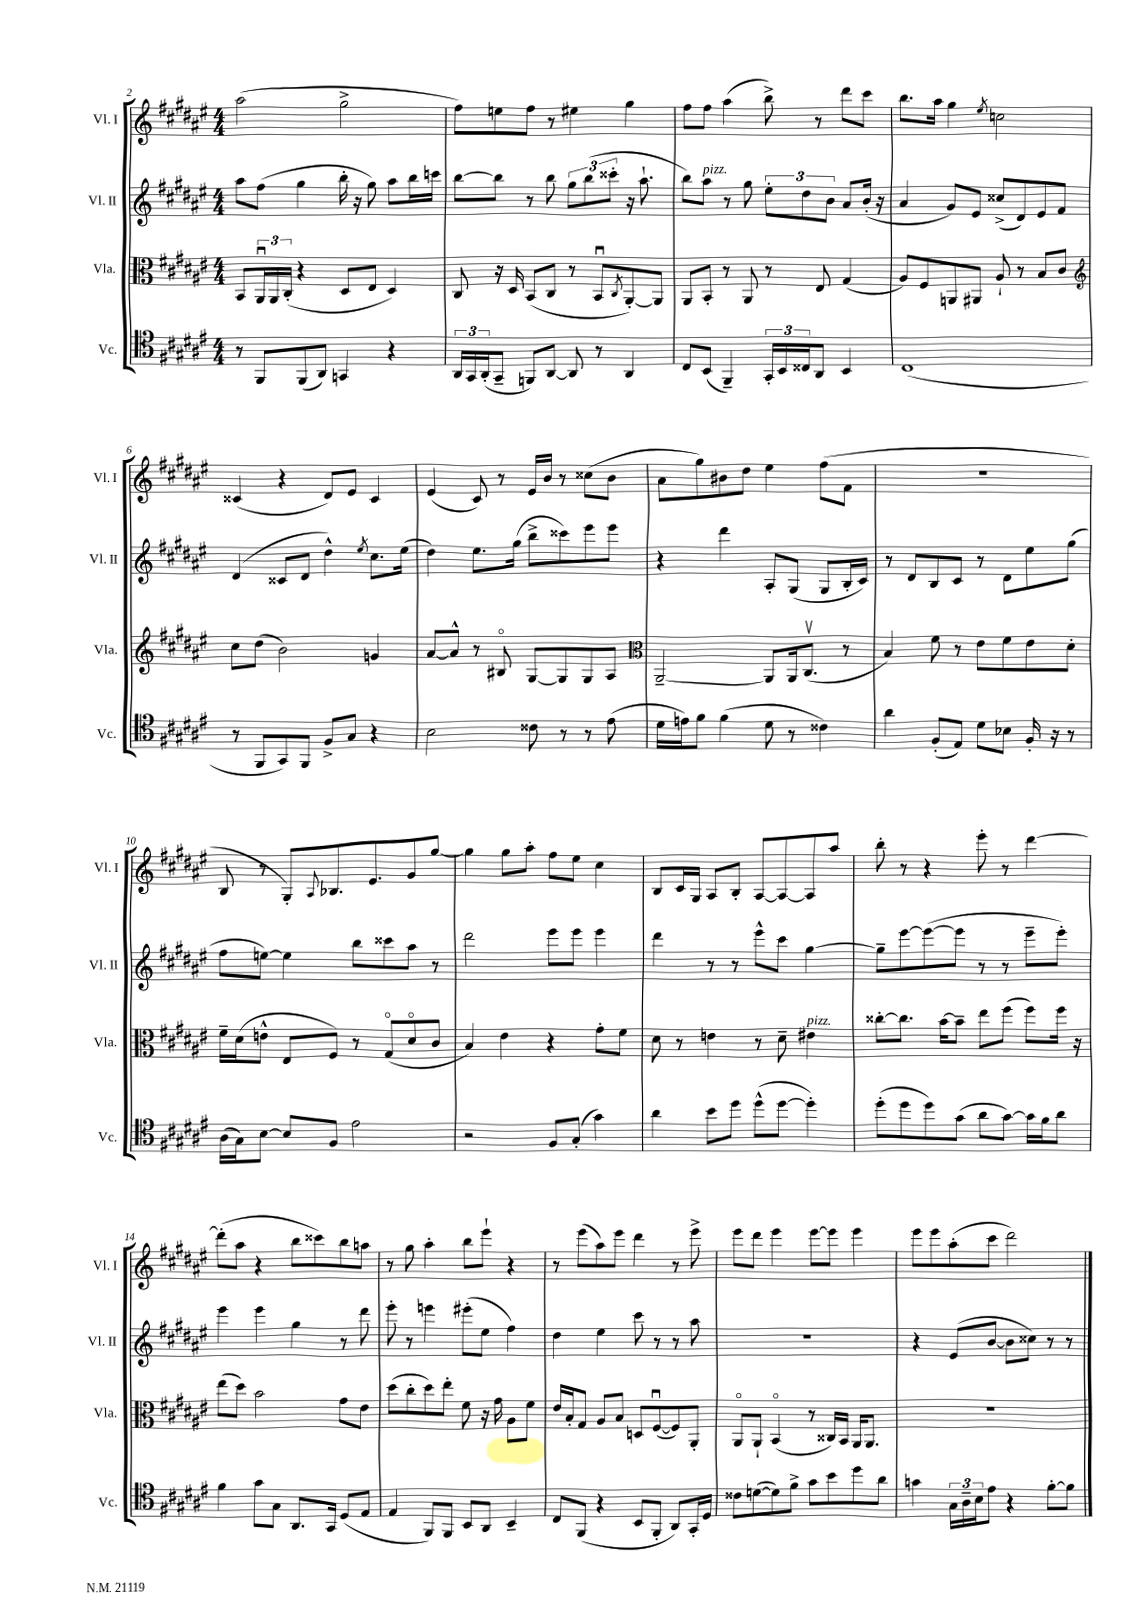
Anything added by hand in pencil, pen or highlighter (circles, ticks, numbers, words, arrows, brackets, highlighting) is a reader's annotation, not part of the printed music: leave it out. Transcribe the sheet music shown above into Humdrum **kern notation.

**kern	**kern	**kern	**kern
*staff4	*staff3	*staff2	*staff1
*clefC4	*clefC3	*clefG2	*clefG2
*k[f#c#g#d#a#e#]	*k[f#c#g#d#a#e#]	*k[f#c#g#d#a#e#]	*k[f#c#g#d#a#e#]
*M4/4	*M4/4	*M4/4	*M4/4
8r	8BB	8aa#	(2aa#
8FF#	24AA#u	(8ff#	.
.	24AA#	.	.
.	(24C#'	.	.
(8FF#	4r	4gg#	.
8AA#)	.	.	.
4GG	8D#	16bb'	2gg#^
.	.	16r	.
.	8E#	8gg#)	.
4r	4D#)	8aa#	.
.	.	16bb	.
.	.	16ccc	.
=	=	=	=
24AA#	8C#	[8bb	8ff#)
24GG#	.	.	.
(24AA#'	.	.	.
8GG#~	16r	8bb]	8ee
.	16D#	.	.
8FF)	(8BB	8r	8ff#
[8AA#	8C#	8bb	8r
8AA#]	8r	12gg#	4ee#
.	.	(12bb	.
8r	8BBu	.	.
.	.	12ccc##'	.
.	8qC#	.	.
4AA#	[8AA#')	16r	4gg#
.	.	8.aa#`	.
.	8AA#]	.	.
=	=	=	=
8C#	8AA#	8bb)	8ff#
(8BB	8BB'	8aa#	8ff#
4FF#~)	8r	8r	(4aa#
.	8AA#	8gg#	.
24GG#'	8r	12ee#'	8bb^)
24BB	.	.	.
24C##	.	12dd#	.
8AA#	8E#	.	8r
.	.	12b	.
4BB	(4G#	8a#	8ddd#
.	.	(16b'	8ccc#
.	.	16r	.
=	=	=	=
(1C#	8A#)	4a#	8.bb
.	8F#	.	.
.	.	.	16aa#
.	8AA	8g#)	4gg#
.	8AA#	8e#	.
.	.	.	8qee#
.	8A#`	(8cc##^	2cc
.	8r	8d#)	.
.	8B	8e#	.
.	8c#	8f#	.
=	=	=	=
*	*clefG2	*	*
8r	8cc#	(4d#	(4c##
8FF#	(8dd#	.	.
8GG#)	2b)	8c##	4r
8FF#	.	8d#	.
8F#^	.	4dd#^^)	8d#)
8G#	.	.	8e#
.	.	8qee#	.
4r	4g	8.cc#	4c##
.	.	(16ee#	.
=	=	=	=
2B	[8a#	4dd#)	(4e#
.	8a#^^]	.	.
.	8r	8.ee#	8c#)
.	8B#o	.	8r
.	.	(16gg#	.
8c##	[8G#	8bb^	16e#
.	.	.	16b
8r	8G#]	8ccc##)	8r
8r	8G#	8eee#	(8cc##
(8e#	8A#	8eee#	8b
=	=	=	=
*	*clefC3	*	*
16d#	[2AA#~	4r	8a#
16e)	.	.	.
8f#	.	.	8gg#)
(4f#	.	4ddd#	8b#
.	.	.	8dd#
8d#	8AA#]	8A#'	4ee#
8r	16AA#	(8G#	.
.	(8.C#v	.	.
4c##)	.	8G#	(8ff#
.	8r	16B'	8f#
.	.	16c#)	.
=	=	=	=
4a#	4B)	8r	1r
.	.	8d#	.
(8F#'	8f#	8B	.
8E#)	8r	8c#	.
8d#	8e#	8r	.
8B-	8f#	8d#	.
16F#'	8e#	8ee#	.
16r	.	.	.
8r	8d#'	(8gg#	.
=	=	=	=
(16A#	16f#~	8ff#	8B
16G#)	(16d#	.	.
[8B	8e^^	[8ee)	8r
8B]	8E#	4ee]	8G#')
.	.	.	8qqA#
8F#	8F#)	.	8.B-
2e#	8r	8bb	.
.	.	.	8.e#
.	(8G#o	8ccc##	.
.	8d#o	8aa#	8g#
.	8c#	8r	[8gg#
=	=	=	=
2r	4B)	2ddd#	4gg#]
.	4e#	.	8gg#
.	.	.	8aa#'
8F#	4r	8eee#	8ff#
(8G#'	.	8eee#	8ee#
4g#)	8g#'	4eee#	4cc#
.	8f#	.	.
=	=	=	=
4a#	8d#	4ddd#	8B
.	8r	.	16c#
.	.	.	16G#
8b	4e	8r	8A#
8dd#	.	8r	8B'
(8dd#^^	8r	8eee#^^	[8A#
[8dd#	8d#~	8ccc#	8A#_
4dd#'])	4e#	[4gg#	8A#]
.	.	.	8aa#
=	=	=	=
(8dd#'	[8cc##'	8gg#~]	8bb'
8dd#	8.cc##]	[8eee#	8r
8dd#)	.	(8eee#_	4r
.	[16b	.	.
(8g#	8b~]	8eee#]	.
8a#	8ee#	8r	8eee#'
[8g#)	(8ff#	8r	8r
16g#]	8ff#)	8eee#~	[4ddd#
16f#	.	.	.
8a#	16ff#	8eee#')	.
.	16r	.	.
=	=	=	=
4f#	(8ee#	4eee#	(8ddd#']
.	8dd#)	.	8aa#
8g#	2b	4eee#	4r
8G#	.	.	.
8.AA#	.	4gg#	8bb
.	.	.	8ccc##)
16GG#	.	.	.
(8D#	8g#	8r	8bb
8E#	8e#	8ddd#	8aa
=	=	=	=
4E#	(8dd#	8eee#'	8r
.	8cc#'	8r	8gg#
8FF#)	8dd#)	4eee	4aa#'
8FF#	8ee#'	.	.
8BB	8f#	(8eee#'	8bb
8AA#	16r	8ee#	8eee#`
.	16g#	.	.
4BB~	8A#	4ff#)	4r
.	8f#	.	.
=	=	=	=
8C#	16e#	4dd#	8r
.	16B'	.	.
(8FF#	8G#	.	(8eee#
4r	8A#	4ee#	8aa#)
.	8B	.	8eee#
8BB	8D	8ccc#	4ddd#
8FF#'	([8F#u	8r	.
8AA#)	8F#])	8r	8r
16GG#'	8AA#'	8aa#	8eee#^
16D#	.	.	.
=	=	=	=
8c##	8AA#o	1r	8eee#
([8d	8AA#`	.	8ddd#
8d])	(4BBo	.	4eee#
8f#^	.	.	.
8g#	8r	.	[8eee#
8b	16C##)	.	8eee#]
.	16BB	.	.
8dd#	16AA#	.	4eee#
.	8.AA#	.	.
8a#	.	.	.
=	=	=	=
4g	1r	4r	8eee#
.	.	.	8eee#
24G#	.	(8e#	(8aa#'
24A#~	.	.	.
24B	.	.	.
8e#	.	[8b	8ccc#
4r	.	8b]	2ddd#)
.	.	8cc##)	.
[8f#'	.	8r	.
8f#]	.	8r	.
==	==	==	==
*-	*-	*-	*-
